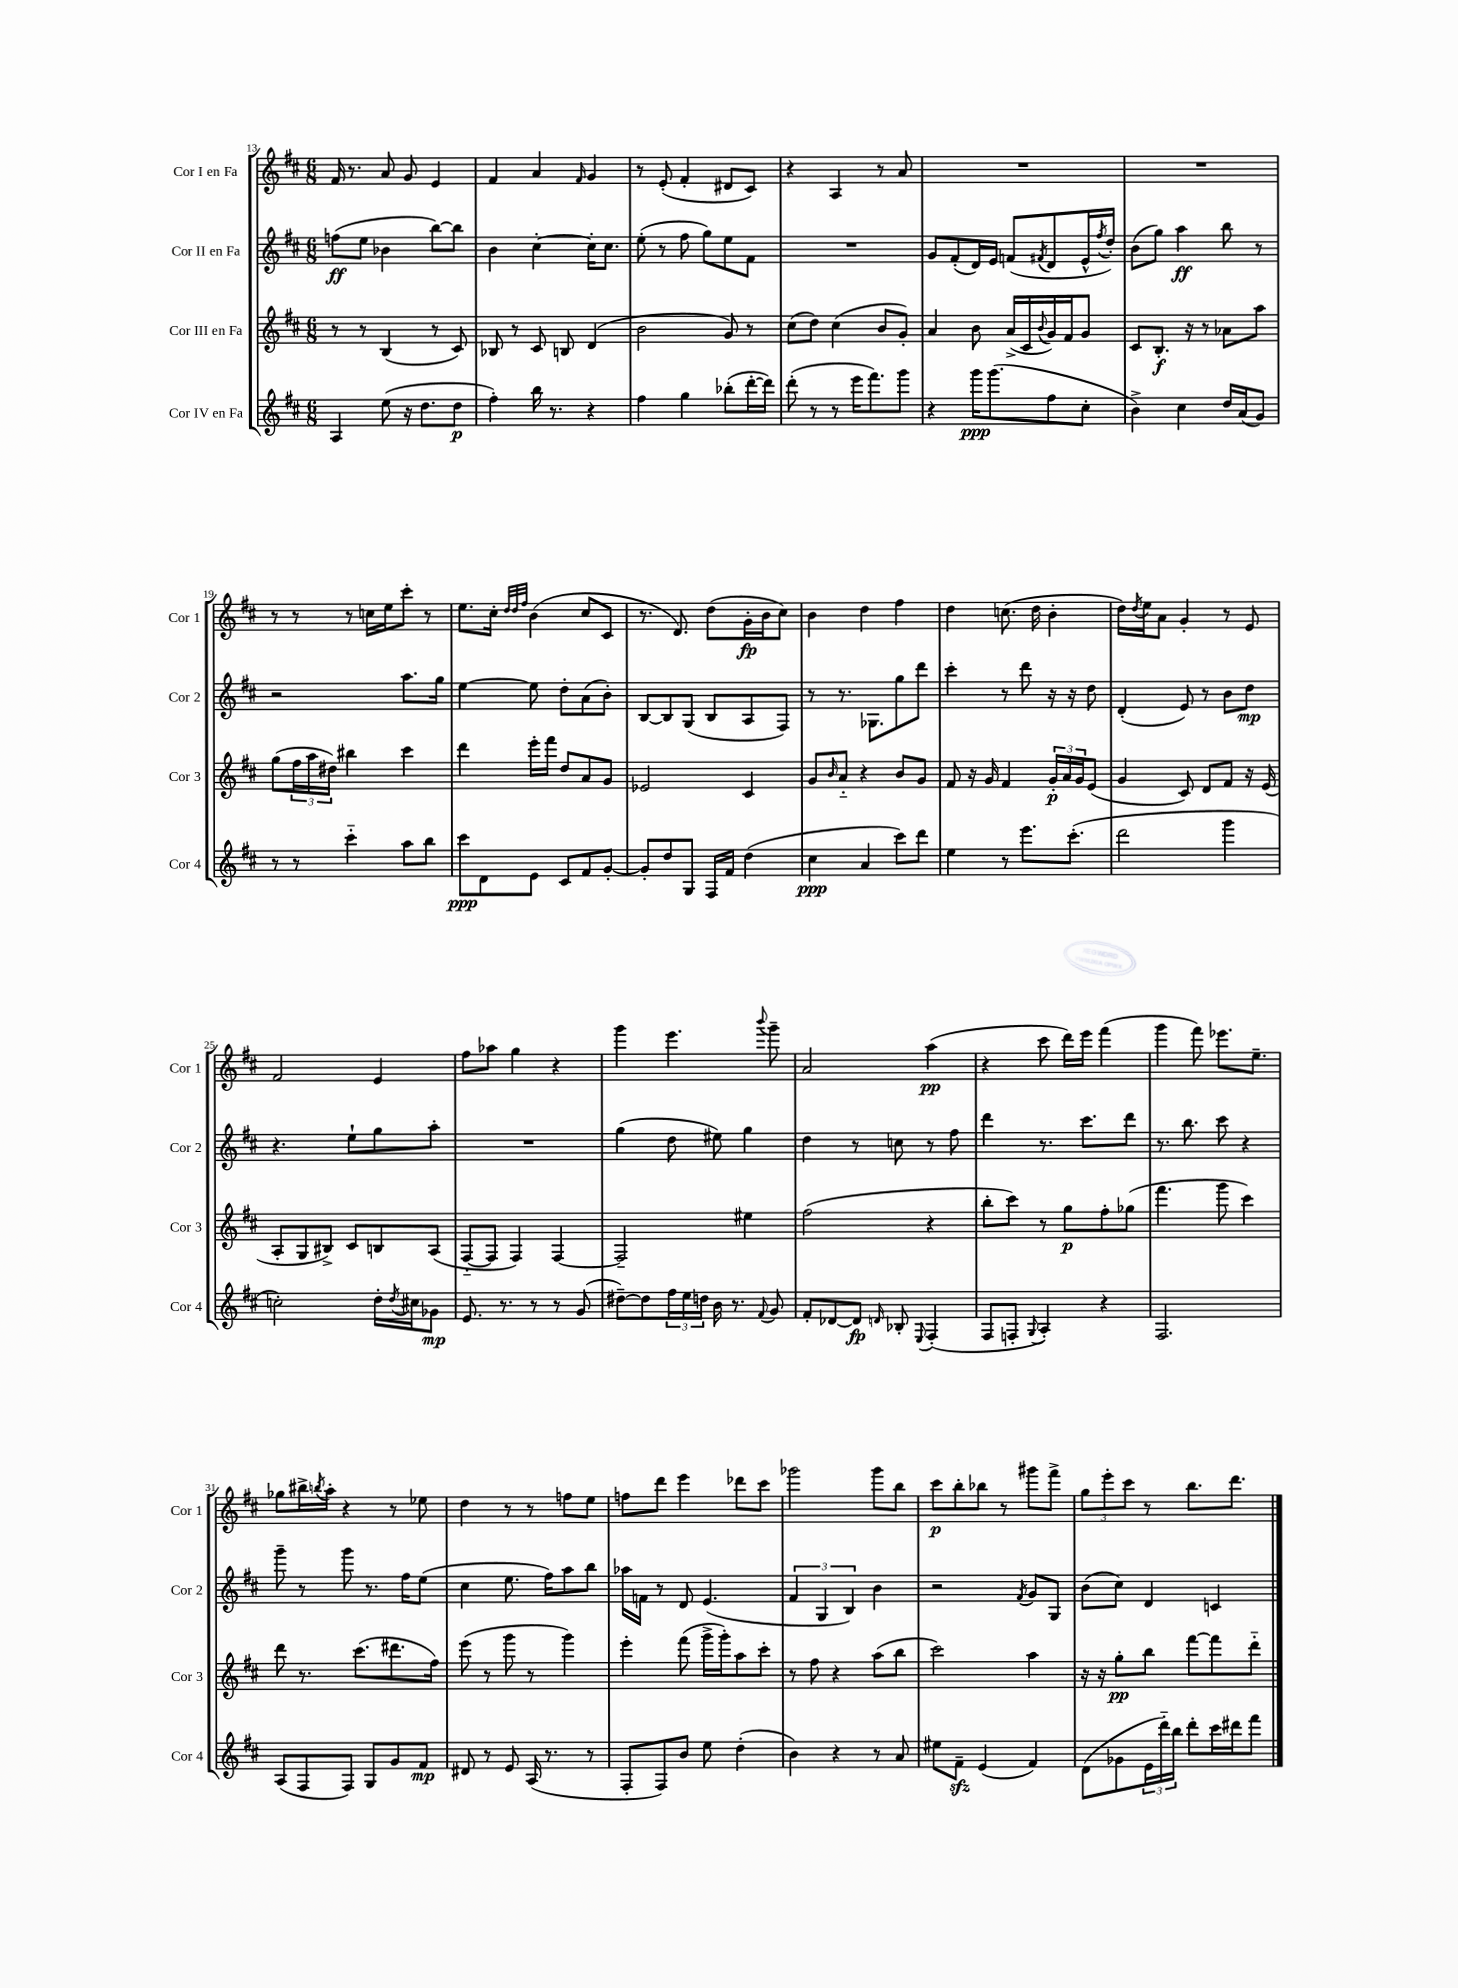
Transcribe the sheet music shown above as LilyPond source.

<<
\new StaffGroup <<
\new Staff = "s0" \with { instrumentName = "Cor I en Fa" shortInstrumentName = "Cor 1" } {
    \clef treble \key d \major \numericTimeSignature \time 6/8
    fis'16 r8. a'8 g'8 e'4 |
    fis'4 a'4 \grace { fis'16 } g'4 |
    r8 e'8-.( fis'4-. dis'8 cis'8) |
    r4 a4 r8 a'8 |
    R2. |
    R2. |
    r8 r8 r8 c''16 e''16 cis'''8-. r8 |
    e''8. cis''16-. \grace { d''32 d''32 fis''32 } b'4( cis''8 cis'8 |
    r8. d'8.) d''8( g'16-.\fp b'16 cis''8) |
    b'4 d''4 fis''4 |
    d''4 c''8.( d''16 b'4-. |
    d''16) \acciaccatura { d''8 } e''16 a'8 g'4-. r8 e'8 |
    fis'2 e'4 |
    fis''8 aes''8 g''4 r4 |
    g'''4 e'''4. \appoggiatura { b'''8 } g'''8-- |
    a'2 a''4\pp( |
    r4 cis'''8 d'''16) e'''16 fis'''4( |
    g'''4 fis'''8) ees'''8. e''8.-- |
    ges''8 bis''16-> \acciaccatura { b''8 } a''16-. r4 r8 ees''8 |
    d''4 r8 r8 f''8 e''8 |
    f''8 d'''8 e'''4 des'''8 cis'''8 |
    ges'''2 ges'''8 b''8 |
    cis'''8\p b''8-. bes''8 r8 gis'''8 fis'''8-> |
    \tuplet 3/2 { g''8 e'''8-. cis'''8 } r8 b''8. d'''8. \bar "|." |
}
\new Staff = "s1" \with { instrumentName = "Cor II en Fa" shortInstrumentName = "Cor 2" } {
    \clef treble \key d \major \numericTimeSignature \time 6/8
    f''8\ff( e''8 bes'4 b''8~) b''8 |
    b'4 cis''4~-. cis''16-. cis''8. |
    e''8-.( r8 fis''8 g''8) e''8 fis'8 |
    R2. |
    g'8 fis'8-.( d'16) e'16 f'8( \acciaccatura { fis'8 } d'8 e'16-^ \acciaccatura { fis''8 } d''16-.) |
    b'8( g''8) a''4\ff b''8 r8 |
    r2 a''8. g''16 |
    e''4~ e''8 d''8-. a'8( b'8-.) |
    b8~ b8 g8( b8 a8 fis8) |
    r8 r8. ges8. g''8 d'''8 |
    cis'''4-. r8 d'''8 r16 r16 d''8 |
    d'4-.( e'8) r8 b'8 d''8\mp |
    r4. e''8-! g''8 a''8-. |
    R2. |
    g''4( d''8 eis''8) g''4 |
    d''4 r8 c''8 r8 fis''8 |
    d'''4 r8. cis'''8. d'''8 |
    r8. b''8. cis'''8 r4 |
    g'''8-- r8 g'''8 r8. fis''16 e''8( |
    cis''4 e''8. fis''16) a''8 b''8 |
    aes''16 f'16 r8 d'8 e'4.( |
    \tuplet 3/2 { fis'4 g4 b4) } b'4 |
    r2 \acciaccatura { fis'8 } g'8 g8 |
    b'8( cis''8) d'4 c'4 \bar "|." |
}
\new Staff = "s2" \with { instrumentName = "Cor III en Fa" shortInstrumentName = "Cor 3" } {
    \clef treble \key d \major \numericTimeSignature \time 6/8
    r8 r8 b4( r8 cis'8) |
    bes8 r8 cis'8 b8 d'4( |
    b'2 g'8) r8 |
    cis''8( d''8) cis''4( b'8 g'8-.) |
    a'4 b'8 a'16->( cis'16 \appoggiatura { b'8 } g'16) fis'16 g'8 |
    cis'8 b8.-.\f r16 r8 aes'8 a''8 |
    g''8( \tuplet 3/2 { fis''16 a''16 dis''16) } bis''4 cis'''4 |
    d'''4 e'''16-. fis'''16 d''8 a'8 g'8 |
    ees'2 cis'4 |
    g'8 \grace { b'16 } a'8-_ r4 b'8 g'8 |
    fis'8 r16 g'16 fis'4 \tuplet 3/2 { g'16-.\p a'16 g'16 } e'8( |
    g'4 cis'8) d'8 fis'8 r16 e'16( |
    a8-. g8 bis8->) cis'8 b8 a8( |
    fis8~-_ fis8 fis4) fis4~ |
    fis2-- eis''4 |
    fis''2( r4 |
    b''8-. cis'''8) r8 g''8\p fis''8-. ges''8( |
    fis'''4. g'''8 cis'''4) |
    d'''8 r8. cis'''8.( dis'''8. fis''16) |
    e'''8( r8 g'''8 r8 g'''4) |
    e'''4-. fis'''8( g'''16-> g'''16-.) a''8 cis'''8-. |
    r8 fis''8 r4 a''8( b''8 |
    cis'''2) a''4 |
    r16 r16 g''8-.\pp b''8 fis'''8~ fis'''8 d'''8-_ \bar "|." |
}
\new Staff = "s3" \with { instrumentName = "Cor IV en Fa" shortInstrumentName = "Cor 4" } {
    \clef treble \key d \major \numericTimeSignature \time 6/8
    a4 e''8( r16 d''8. d''8\p |
    fis''4-.) b''16 r8. r4 |
    fis''4 g''4 bes''8-.( d'''16~-. d'''16) |
    d'''8-.( r8 r8 e'''16 fis'''8.) g'''8 |
    r4 g'''16\ppp g'''8.( fis''8 cis''8-. |
    b'4->) cis''4 d''16 a'16( g'8) |
    r8 r8 cis'''4-_ a''8 b''8 |
    cis'''8\ppp d'8 e'8 cis'8 fis'8 g'8~-. |
    g'8-. d''8 g8 fis16 fis'16 d''4( |
    cis''4\ppp a'4 cis'''8) d'''8 |
    e''4 r8 e'''8. cis'''8.-.( |
    d'''2 g'''4 |
    c''2-.) d''16-. \acciaccatura { d''8 } cis''16 ges'8\mp |
    e'8. r8. r8 r8 g'8( |
    dis''8~--) dis''8 \tuplet 3/2 { fis''16 e''16 d''16 } b'16 r8. \appoggiatura { fis'8 } g'8 |
    fis'8-. des'8~ des'8\fp \grace { d'16 } bes8-. \appoggiatura { e8 } fis4-.( |
    fis8 f8-. \appoggiatura { g8 } a4-.) r4 |
    fis2. |
    a8( fis8 fis8) g8 g'8 fis'8\mp |
    dis'8 r8 e'8 a16( r8. r8 |
    fis8-. fis8) b'8 e''8 d''4-.( |
    b'4) r4 r8 a'8 |
    eis''8 fis'8--\sfz e'4( fis'4) |
    d'8( ges'8 \tuplet 3/2 { e'16 d'''16-_) b''16 } d'''8-. cis'''16 dis'''16 fis'''8 \bar "|." |
}
>>
>>
\layout { \context { \Score currentBarNumber = #13 } }
